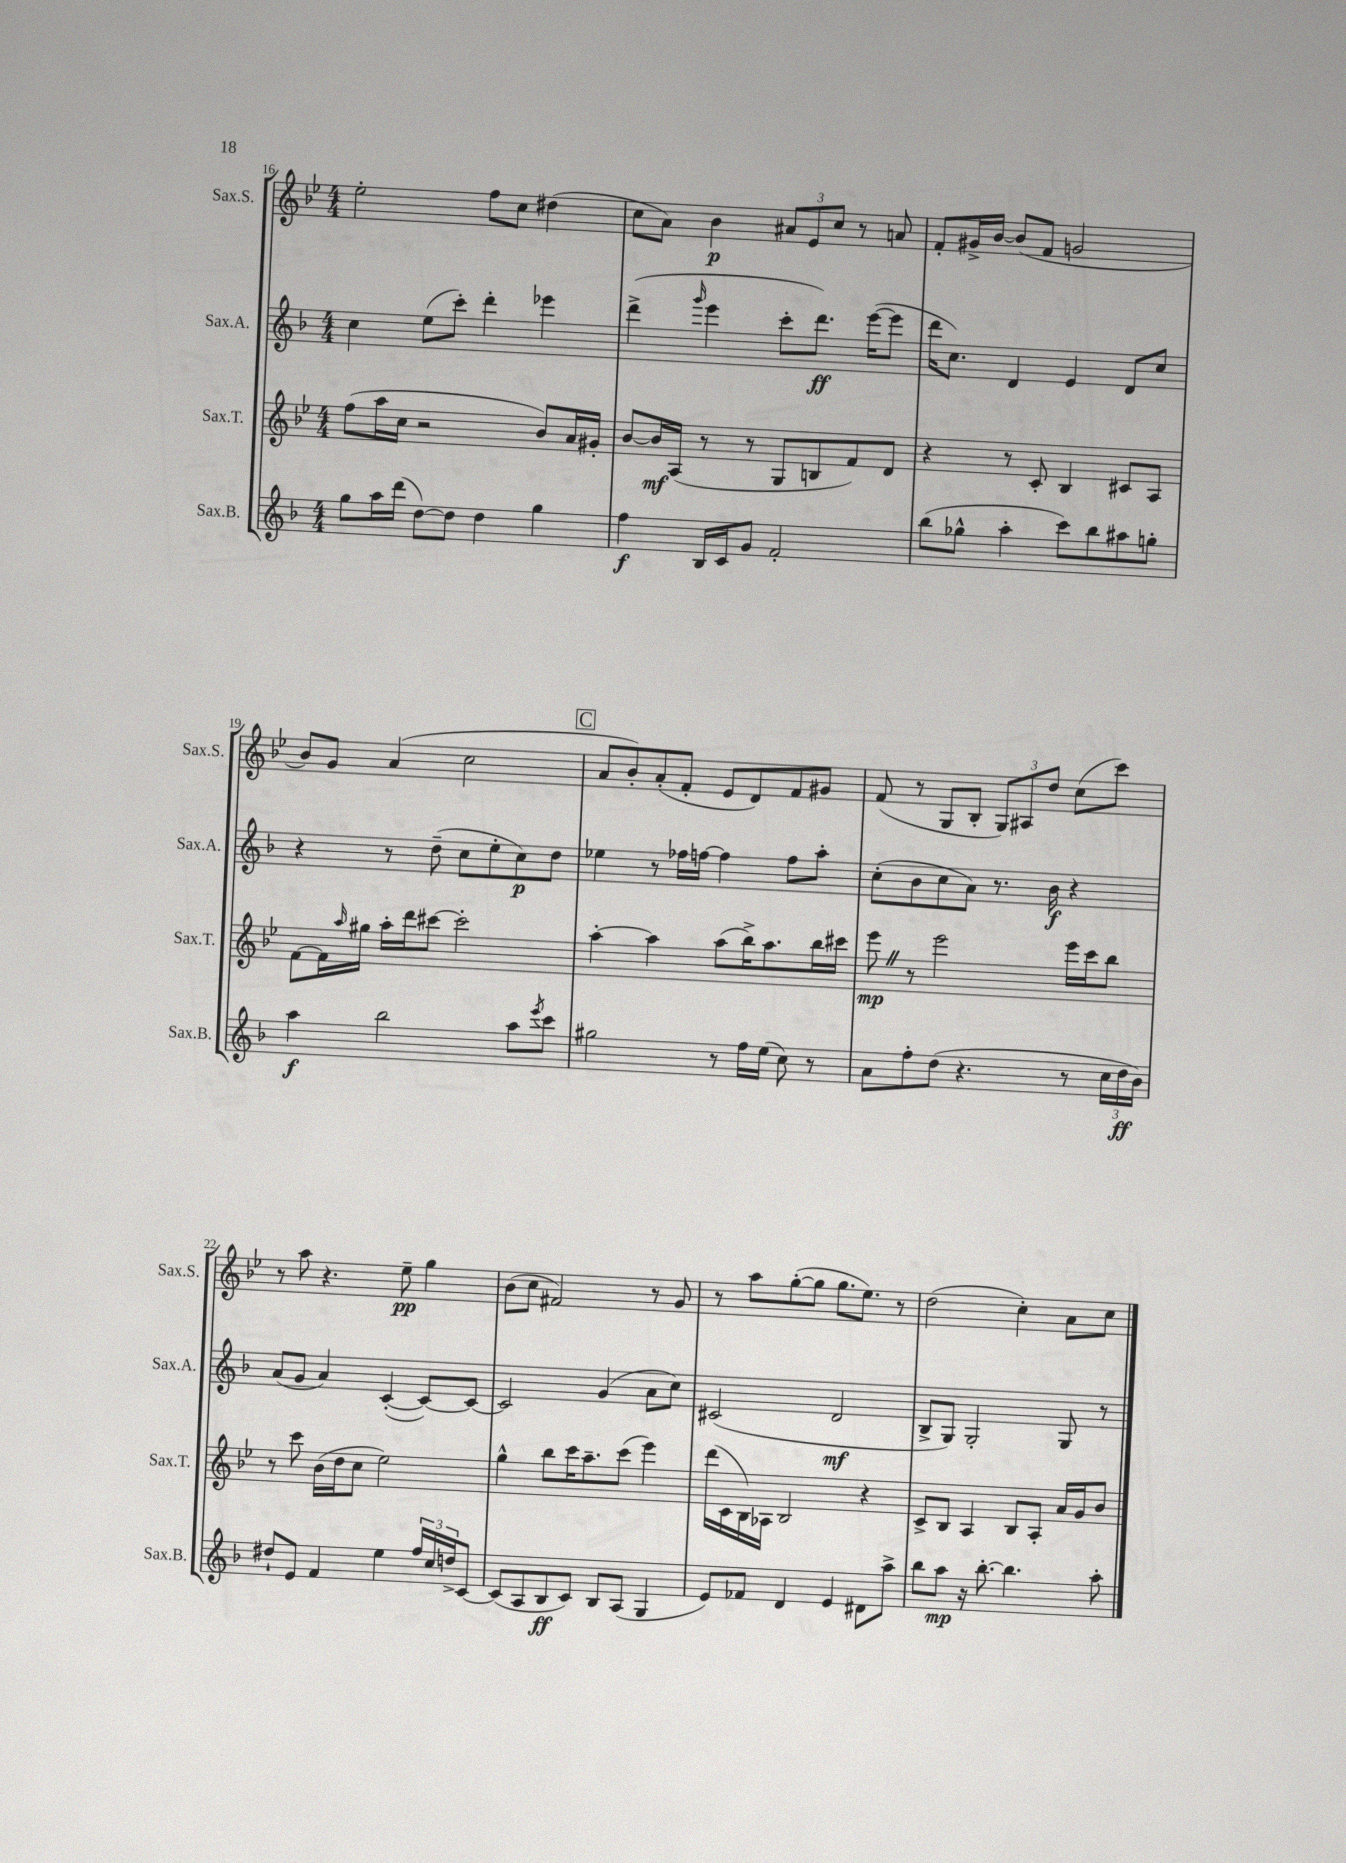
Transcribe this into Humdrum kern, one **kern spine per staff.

**kern	**dynam	**kern	**dynam	**kern	**dynam	**kern	**dynam
*part4	*part4	*part3	*part3	*part2	*part2	*part1	*part1
*staff4	*staff4	*staff3	*staff3	*staff2	*staff2	*staff1	*staff1
*I"Sax.B.	*	*I"Sax.T.	*	*I"Sax.A.	*	*I"Sax.S.	*
*I'Sax.B.	*	*I'Sax.T.	*	*I'Sax.A.	*	*I'Sax.S.	*
*clefG2	*	*clefG2	*	*clefG2	*	*clefG2	*
*k[b-]	*	*k[b-e-]	*	*k[b-]	*	*k[b-e-]	*
*M4/4	*	*M4/4	*	*M4/4	*	*M4/4	*
=16	=16	=16	=16	=16	=16	=16	=16
8gg\L	.	(8ff\L	.	4cc\	.	2ee-'\	.
16aa\L	.	16aa\L	.	.	.	.	.
(16ddd\JJ	.	16cc\JJ	.	.	.	.	.
[8dd\L)	.	2r	.	(8ee\L	.	.	.
8dd\J]	.	.	.	8ccc'\J)	.	.	.
4dd\	.	.	.	4ddd'\	.	8ff\L	.
.	.	.	.	.	.	8cc\J	.
4gg\	.	8b-/L)	.	4eee-X\	.	(4dd#X\	.
.	.	16a/L	.	.	.	.	.
.	.	16g#X'/JJ	.	.	.	.	.
=17	=17	=17	=17	=17	=17	=17	=17
4ff\	f	[8b-/L	.	(4ddd^\	.	8cc\L	.
.	.	16b-/L]	mf	.	.	8a\J)	.
.	.	(16A/JJ	.	.	.	.	.
.	.	.	.	16qqggg/	.	.	.
16B-/LL	.	8r	.	4eee\	.	4b-\	p
16c/J	.	.	.	.	.	.	.
8g/J	.	8r	.	.	.	.	.
2f'/	.	8G/L	.	8ccc'\L	.	12a#X/L	.
.	.	.	.	.	.	12e-/	.
.	.	8Bn/	.	8.ddd\J)	ff	.	.
.	.	.	.	.	.	12cc/J	.
.	.	8f/)	.	.	.	8r	.
.	.	.	.	([16eee\KL	.	.	.
.	.	8d/J	.	8eee\J]	.	8an/	.
=18	=18	=18	=18	=18	=18	=18	=18
(8bb-\L	.	4r	.	16ddd\KL	.	8f'/L	.
.	.	.	.	8.cc\J)	.	.	.
8gg-X^^\J	.	.	.	.	.	16g#X^/L	.
.	.	.	.	.	.	[16b-/JJ	.
4aa'\	.	8r	.	4d/	.	(8b-/L]	.
.	.	8c'/	.	.	.	8f/J	.
8ccc\L)	.	4B-/	.	4e/	.	2gn/	.
8bb-\	.	.	.	.	.	.	.
8aa#X\	.	8c#X/L	.	8d/L	.	.	.
8ggn'\J	.	8A/J	.	8cc/J	.	.	.
!!LO:LB:g=z
=19	=19	=19	=19	=19	=19	=19	=19
4aa\	f	[8f\L	.	4r	.	8b-/L)	.
.	.	16f\L]	.	.	.	8g/J	.
.	.	16qqaa/	.	.	.	.	.
.	.	16gg#X\JJ	.	.	.	.	.
2bb-\	.	16aa'\LL	.	8r	.	(4a/	.
.	.	16ddd\J	.	.	.	.	.
.	.	[8ccc#X\J	.	(8dd~\	.	.	.
.	.	2ccc#'\]	.	8cc\L	.	2cc\	.
.	.	.	.	8ee'\	.	.	.
8aa\L	.	.	.	8cc\)	p	.	.
8qeee/	.	.	.	.	.	.	.
8ccc\J	.	.	.	8dd\J	.	.	.
!!LO:REH:place=s1:t=C
=20	=20	=20	=20	=20	=20	=20	=20
2gg#X\	.	[4aa'\	.	4ee-X\	.	8a/L	.
.	.	.	.	.	.	8b-'/)	.
.	.	4aa\]	.	8r	.	(8a'/	.
.	.	.	.	16ff-X\LL	.	8f'/J	.
.	.	.	.	[16ffn\JJ	.	.	.
8r	.	(8aa\L	.	4ff\]	.	8e-/L	.
16ff\LL	.	16bb-^\K)	.	.	.	8d/)	.
(16ee\JJ	.	8.aa\	.	.	.	.	.
8cc\)	.	.	.	8ff\L	.	8f/	.
8r	.	16bb-\L	.	8aa'\J	.	8g#X/J	.
.	.	16ccc#X\JJ	.	.	.	.	.
=21	=21	=21	=21	=21	=21	=21	=21
8a\L	.	8eee-Z\	mp	(8cc'\L	.	(8f/	.
8ff'\	.	8r	.	8b-\	.	8r	.
(8dd\J	.	2eee-\	.	8cc\	.	8G/L	.
4.r	.	.	.	8a\J)	.	8B-'/J	.
.	.	.	.	8.r	.	12G/L)	.
.	.	.	.	.	.	12A#X/	.
.	.	.	.	.	.	12dd/J	.
.	.	.	.	16b-\	f	.	.
8r	.	16eee-\LL	.	4r	.	(8cc\L	.
.	.	16ccc\J	.	.	.	.	.
24cc\LL	.	8bb-\J	.	.	.	8ccc\J)	.
24dd\	ff	.	.	.	.	.	.
24b-\JJ)	.	.	.	.	.	.	.
!!LO:LB:g=z
=22	=22	=22	=22	=22	=22	=22	=22
8dd#X`/L	.	8r	.	(8a/L	.	8r	.
8e/J	.	8ccc\	.	8g/J	.	8aa\	.
4f/	.	(16b-\LL	.	4a/)	.	4.r	.
.	.	16dd\J	.	.	.	.	.
.	.	8cc\J	.	.	.	.	.
4ee\	.	2ee-\)	.	([4c'/	.	.	.
.	.	.	.	.	.	8ee-~\	pp
24ff/LL	.	.	.	8c/L_)	.	4gg\	.
24cc/	.	.	.	.	.	.	.
24ddn^/J	.	.	.	.	.	.	.
[8c/J	.	.	.	8c/J_	.	.	.
=23	=23	=23	=23	=23	=23	=23	=23
(8c/L]	.	4gg^^\	.	2c/]	.	(8b-\L	.
8A/	.	.	.	.	.	8cc\J	.
8B-/	ff	8bb-\L	.	.	.	2f#X/)	.
8c/J)	.	16ccc\K	.	.	.	.	.
.	.	8.aa~\	.	.	.	.	.
8B-/L	.	.	.	(4g/	.	.	.
(8A/J	.	(8ccc\J	.	.	.	.	.
4G/	.	4eee-\)	.	8a\L	.	8r	.
.	.	.	.	8cc\J)	.	8g/	.
=24	=24	=24	=24	=24	=24	=24	=24
8e/L)	.	(16ddd\LL	.	(2c#X/	.	8r	.
.	.	16c\	.	.	.	.	.
8f-X/J	.	16B-\)	.	.	.	8aa\L	.
.	.	16A-X\JJ	.	.	.	.	.
4d/	.	2B-/	.	.	.	([8gg'\	.
.	.	.	.	.	.	8gg\J]	.
4e/	.	.	.	2d/	mf	8.gg\L	.
.	.	.	.	.	.	8.ee-\J)	.
8d#X\L	.	4r	.	.	.	.	.
8aa^\J	.	.	.	.	.	8r	.
=25	=25	=25	=25	=25	=25	=25	=25
8bb-\L	.	8c^/L	.	8B-^/L	.	(2dd\	.
8aa\J	mp	8B-/J	.	8G/J)	.	.	.
16r	.	4A/	.	2G'/	.	.	.
[8.bb-'\	.	.	.	.	.	.	.
4.bb-\]	.	8B-/L	.	.	.	4cc'\)	.
.	.	8A'/J	.	.	.	.	.
.	.	16a/LL	.	8G/	.	8a\L	.
.	.	16g/J	.	.	.	.	.
8aa'\	.	8b-/J	.	8r	.	8cc\J	.
==	==	==	==	==	==	==	==
*-	*-	*-	*-	*-	*-	*-	*-
